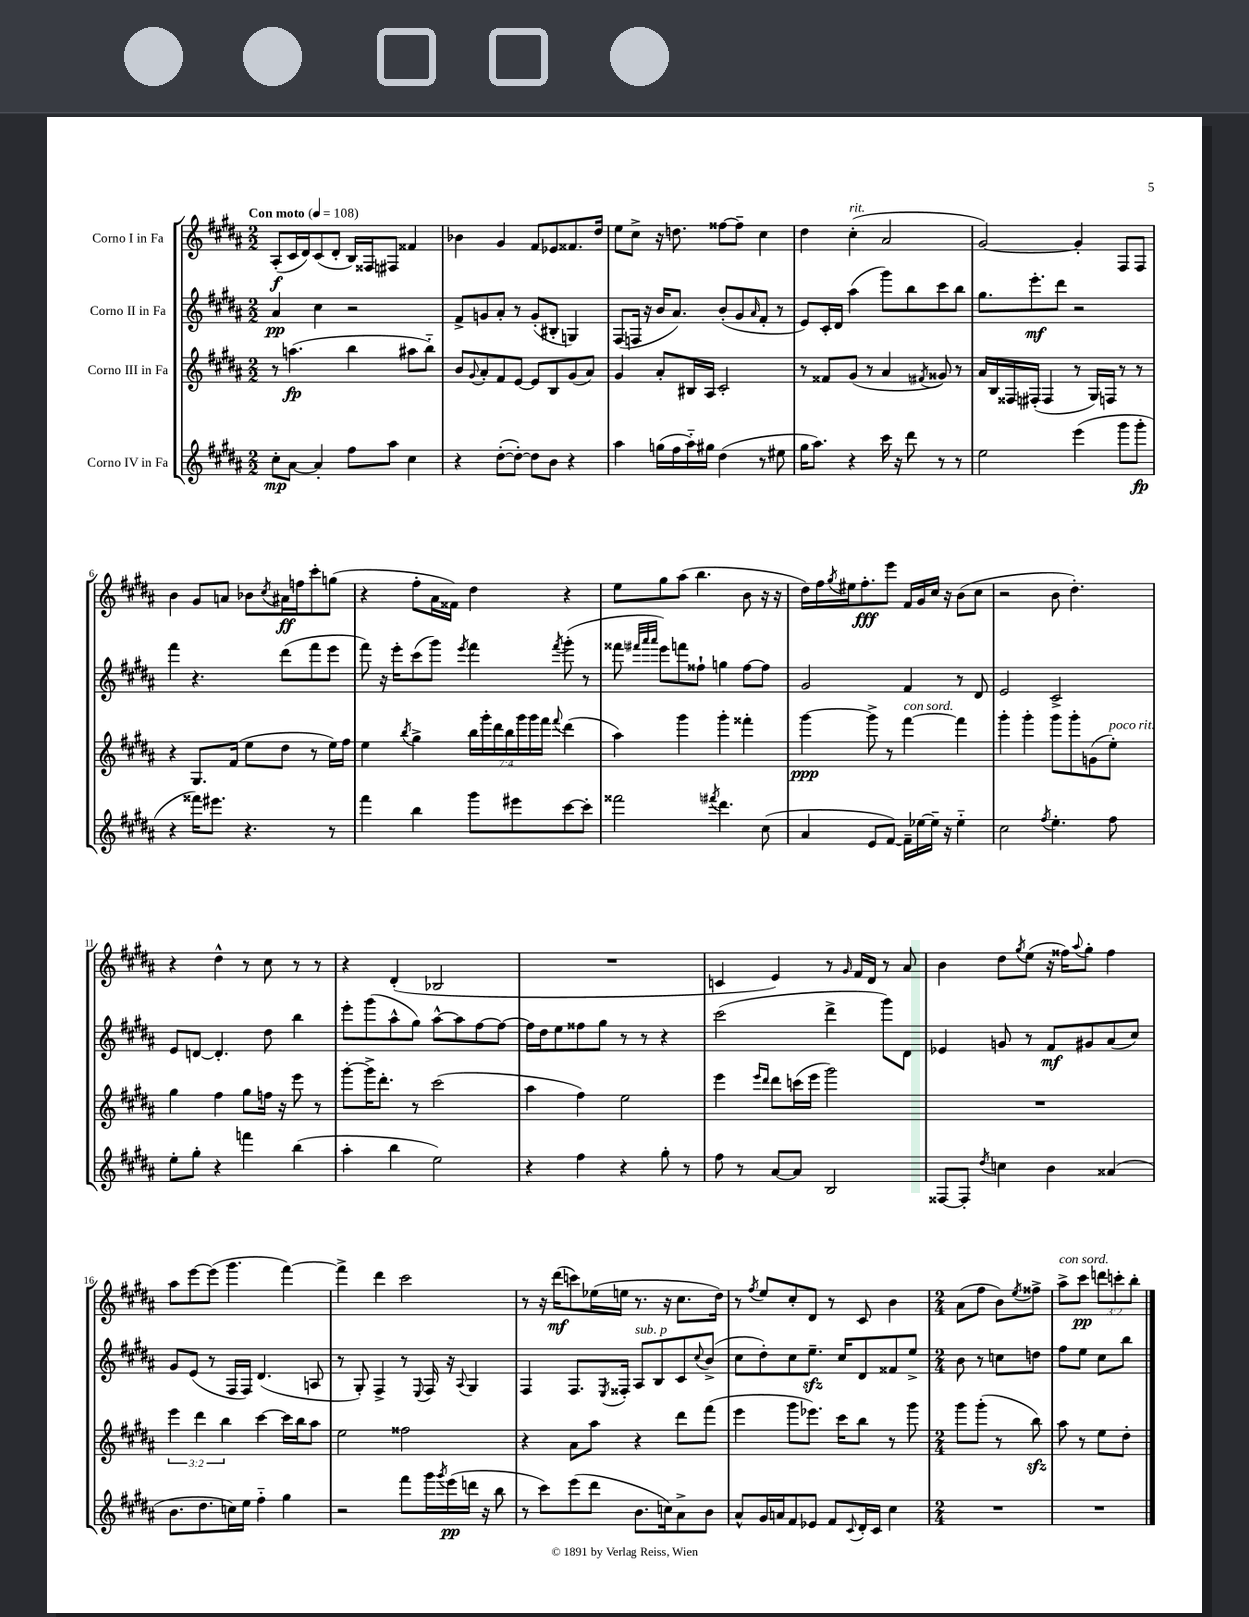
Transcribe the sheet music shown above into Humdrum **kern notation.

**kern	**kern	**kern	**kern
*staff4	*staff3	*staff2	*staff1
*clefG2	*clefG2	*clefG2	*clefG2
*k[f#c#g#d#a#]	*k[f#c#g#d#a#]	*k[f#c#g#d#a#]	*k[f#c#g#d#a#]
*M2/2	*M2/2	*M2/2	*M2/2
*MM108	*MM108	*MM108	*MM108
8cc#'\L	8r	4a#/	(8A#'/L
[8a#\J	(4.aa\	.	16c#/L
.	.	.	16d#/J)
4a#'/]	.	4cc#\	(8c#/
.	.	.	8d#'/J
8ff#\L	4bb\	2r	16B/LL)
.	.	.	16F##/J
8aa#\J	.	.	8F#/J
4cc#\	8aa#\L	.	4f##/
.	8bb'~\J)	.	.
=	=	=	=
4r	8b/L	8f#^/L	4b-\
.	8qqg#/	.	.
.	8a#'/	8g/	.
([8dd#'\L	8f#/	8a#'/J	4g#/
8dd#'\_J)	[8e/J	8r	.
8dd#\]L	8e/]L	(8g'/L	8f#/L
8b\J	8B/	8B#'/J	8e-/
4r	(8g#/	4G/)	8.f##/
.	8a#/J)	.	.
.	.	.	16dd#/Jk
=	=	=	=
4aa#\	4g#/	(8F#/L	8ee\L
.	.	16F/Jk	8cc#^\J
.	.	16r	.
(16gg\LL	8a#'/L	16b/LK	16r
16ff#\	.	8.a#/J)	8.dd\
16aa#'~\)	16B#/L	.	.
16gg#\JJ	16A#/JJ	.	.
(4dd#\	2c#'/	(8b'/L	[8ff##\L
.	.	8g#/	8ff##~\]J
.	.	16qqa#/	.
8r	.	8f#'/J	4cc#\
8ee#\	.	8r	.
=	=	=	=
16gg#\LK	8r	8e/L)	4dd#\
8.aa#\J)	.	.	.
.	8f##/L	16c#'/L	.
.	.	16d#/JJ	.
4r	(8g#/J	(4aa#\	(4cc#'\
.	8r	.	.
16ccc#\	4a#/	8ggg#\L)	2a#/
16r	.	.	.
8ddd#\	.	8bb\	.
.	8qf#/	.	.
8r	8g##/)	8ccc#\	.
8r	8r	8bb\J	.
=	=	=	=
2ee\	16a#/LL	8.gg#\L	[2g#/)
.	16B/	.	.
.	16F##/	.	.
.	(16F#'/JJ	8.eee'\	.
.	4F#/	.	.
.	.	8ddd#\J	.
(4eee\	8r	2r	4g#'/]
.	16G#/LL)	.	.
.	16F/JJ	.	.
8ggg#\L	8r	.	8F#/L
8ggg#'\J	8r	.	8F#/J
=	=	=	=
4r	4r	4fff#\	4b\
16fff##\LK)	8.G#/L	4.r	8g#/L
8.eee#\J	.	.	.
.	.	.	8a/J
.	(16f#/Jk	.	.
4.r	8ee\L	.	8b-\L
.	.	.	8qcc#/
.	8dd#\J	(8ddd#\L	16a#\L
.	.	.	16ff\J
.	8r	8fff#\	8ccc#'\
8r	16ee\LL)	8eee\J	(8gg\J
.	16ff#\JJ	.	.
=	=	=	=
4fff#\	4ee\	8fff#\)	4r
.	.	16r	.
.	.	16eee'\LK	.
.	8qbb/	.	.
4bb\	4gg#^\	(8ccc#\	8ff#'\L
.	.	8ggg#\J)	16a#\L
.	.	.	16f##\JJ)
.	.	8qeee/	.
8ggg#\L	28bb\LL	4fff#\	4dd#\
.	28ggg#'\	.	.
.	28ddd#\	.	.
.	28bb\	.	.
8eee#\	.	.	.
.	28ggg#\	.	.
.	28ggg#\	.	.
.	28fff#\JJ	.	.
.	8qqfff#/	8qfff#/	.
[8ccc#\	(4ddd#\	(8ggg#'\	4r
8ccc#'\]J	.	8r	.
=	=	=	=
2fff##\	4aa#\)	8fff##\	8ee\L
.	.	32qqfff#/LLL	.
.	.	32qqaaa#/	.
.	.	32qqaaa#/JJJ	.
.	.	8eee\L)	8gg#\
.	4ggg#\	8fff\	(8aa#\J
.	.	8ff##`\J	4.bb\
8qfff#/	.	.	.
4.ddd#\	4ggg#'\	4gg\	.
.	4fff##'\	[8ff##\L	8b\
(8cc#\	.	8ff##\]J	16r
.	.	.	16r
=	=	=	=
4a#/	[4ggg#\	2g#/	16dd#\LL)
.	.	.	16ff#\
.	.	.	8qgg#/
.	.	.	16ee#\J
.	.	.	8.ff#'\
8e/L	8ggg#^\]	.	.
[8f#/J)	8r	.	8eee\J
16f#~\]LL	[4fff#\	4f#/	16f#/LL
[16ee-\	.	.	16g#/
16ee-~\]JJ	.	.	16cc#/JJ
16r	.	.	16r
4ee-'~\	4fff#\]	8r	(8b\L
.	.	8d#/	8cc#\J
=	=	=	=
2cc#\	4ggg#'\	2e/	2r
.	4ggg#'\	.	.
8qff#/	.	.	.
4.ee'\	8ggg#\L	2c#^/	8b\
.	8ggg#'\	.	4.dd#'\)
.	(8g\	.	.
8ff#\	8ee'\J)	.	.
=	=	=	=
8ee'\L	4gg#\	8e/L	4r
8gg#'\J	.	[8d/J	.
4r	4ff#\	4.d'/]	4dd#^^\
4fff\	8gg#\L	.	8r
.	16ff\Jk	8dd#\	8cc#\
.	16r	.	.
(4bb\	8eee\	4bb\	8r
.	8r	.	8r
=	=	=	=
4aa#'\	[8ggg#'\L	8eee'\L	4r
.	16ggg#^\]K	(8ggg#\	.
.	8.ddd#'\J	.	.
4bb\	.	8aa#^^\	(4d#'/
.	8r	8gg#\J)	.
2ee\)	(2ccc#\	[8aa#^^\L	2B-/
.	.	8aa#\]	.
.	.	[8ff#\	.
.	.	8ff#\_J	.
=	=	=	=
4r	4aa#\	16ff#\]LL	1r
.	.	16dd#\J	.
.	.	8ee\	.
4ff#\	4ff#\)	8ff##\	.
.	.	8gg#\J	.
4r	2ee\	8r	.
.	.	8r	.
8gg#'\	.	4r	.
8r	.	.	.
=	=	=	=
8ff#\	4eee\	(2ccc#\	4c/
8r	.	.	.
.	16qqeee/LL	.	.
.	16qqddd#/JJ	.	.
[8a#/L	8ddd#\L	.	4e/)
8a#/]J	(16ccc\L	.	.
.	16eee\JJ	.	.
2B/	2ggg#\)	4ddd#^\	8r
.	.	.	16qqg#/
.	.	.	16f#/LL
.	.	.	16d#/JJ
.	.	8ggg#\L)	8r
.	.	8d#\J	8a#/
=	=	=	=
[8F##/L	1r	4e-/	4b\
8F##'/]J	.	.	.
8qdd#/	.	.	.
4cc\	.	8g/	8dd#\L
.	.	.	8qgg#/
.	.	8r	(8ee\J
4b\	.	8f#/L	16r
.	.	.	16ff##\LK)
.	.	.	8qqaa#/
.	.	8g#/	8gg#'\J
(4a##/	.	(8a#/	4ff##\
.	.	8cc#/J)	.
=	=	=	=
8.b\L	6eee\	8g#/L	8aa#\L
.	.	(8e/J	[8eee\
.	6ddd#\	.	.
8.dd#\	.	.	.
.	.	8r	(8eee\]J
.	6bb\	.	.
16cc\L)	.	16F#/LL	4.ggg#\
16ee\JJ	.	16F#/JJ)	.
4ff#'~\	[4ccc#\	(4.d#/	.
4gg#\	16ccc#\]LL	.	[4fff#\)
.	16bb\J	.	.
.	8aa#\J	8A/	.
=	=	=	=
2r	2ee\	8r	4fff#^\]
.	.	8G#'/)	.
.	.	4F#^/	4ddd#\
8fff#\L	2ff##\	8r	2ccc#\
.	.	8qqE/	.
16ggg#\L	.	16F#/	.
8qggg#/	.	.	.
(16eee\	.	16r	.
.	.	8qqA#/	.
16ddd\JJ	.	4G#/	.
16r	.	.	.
8bb\	.	.	.
=	=	=	=
8r	4r	4F#/	8r
8ccc#\L)	.	.	16r
.	.	.	(16ddd#\LK
(8eee\	8a#\L	8.F#/L	8ccc\)
8ddd#\J	8aa#\J	.	(16ee-\L
.	.	8qE/	.
.	.	16F##'/Jk	16ee\JJ
8.b\L	4r	8A#/L	8.r
.	.	8B/	.
16cc\k)	.	.	16r
8a#^\	8ddd#\L	8c#/	8.cc#\L
.	.	8qqcc#/	.
8b\J	(8fff#\J	(8b^/J	.
.	.	.	16dd#\Jk)
=	=	=	=
8a#^^/L	4eee\	8cc#\L	8r
.	.	.	8qff#/
16g#/L	.	8dd#'\)	8ee/L
16a/J	.	.	.
8f#/	8ggg#\L	8cc#\	8cc#'/
8e-/J	8.eee-\J)	8.ee~\J	8d#/J
8f#/L	.	.	8r
.	16ccc#\LK	16cc#/LK	.
8qqc#/	.	.	.
16d#'/L	8bb\J	8d#/	8c#/
16c#/JJ	.	.	.
4cc#\	8r	8f##/	4b\
.	8ggg#\	8ee^/J	.
=	=	=	=
*M2/4	*M2/4	*M2/4	*M2/4
2r	8ggg#\L	8b\	(8a#\L
.	(8ggg#'\J	8r	8ff#\J
.	8r	8cc\L	8b\L)
.	.	.	8qee/
.	8bb\)	8dd\J	8ff##^\J
=	=	=	=
2r	8aa#\	8ff#\L	8aa#^\L
.	8r	8ee\J	8ccc#\J
.	8ee\L	8cc#\L	12ddd\L
.	.	.	12ccc'\
.	8dd#'\J	8bb\J	.
.	.	.	12bb'\J
==	==	==	==
*-	*-	*-	*-
